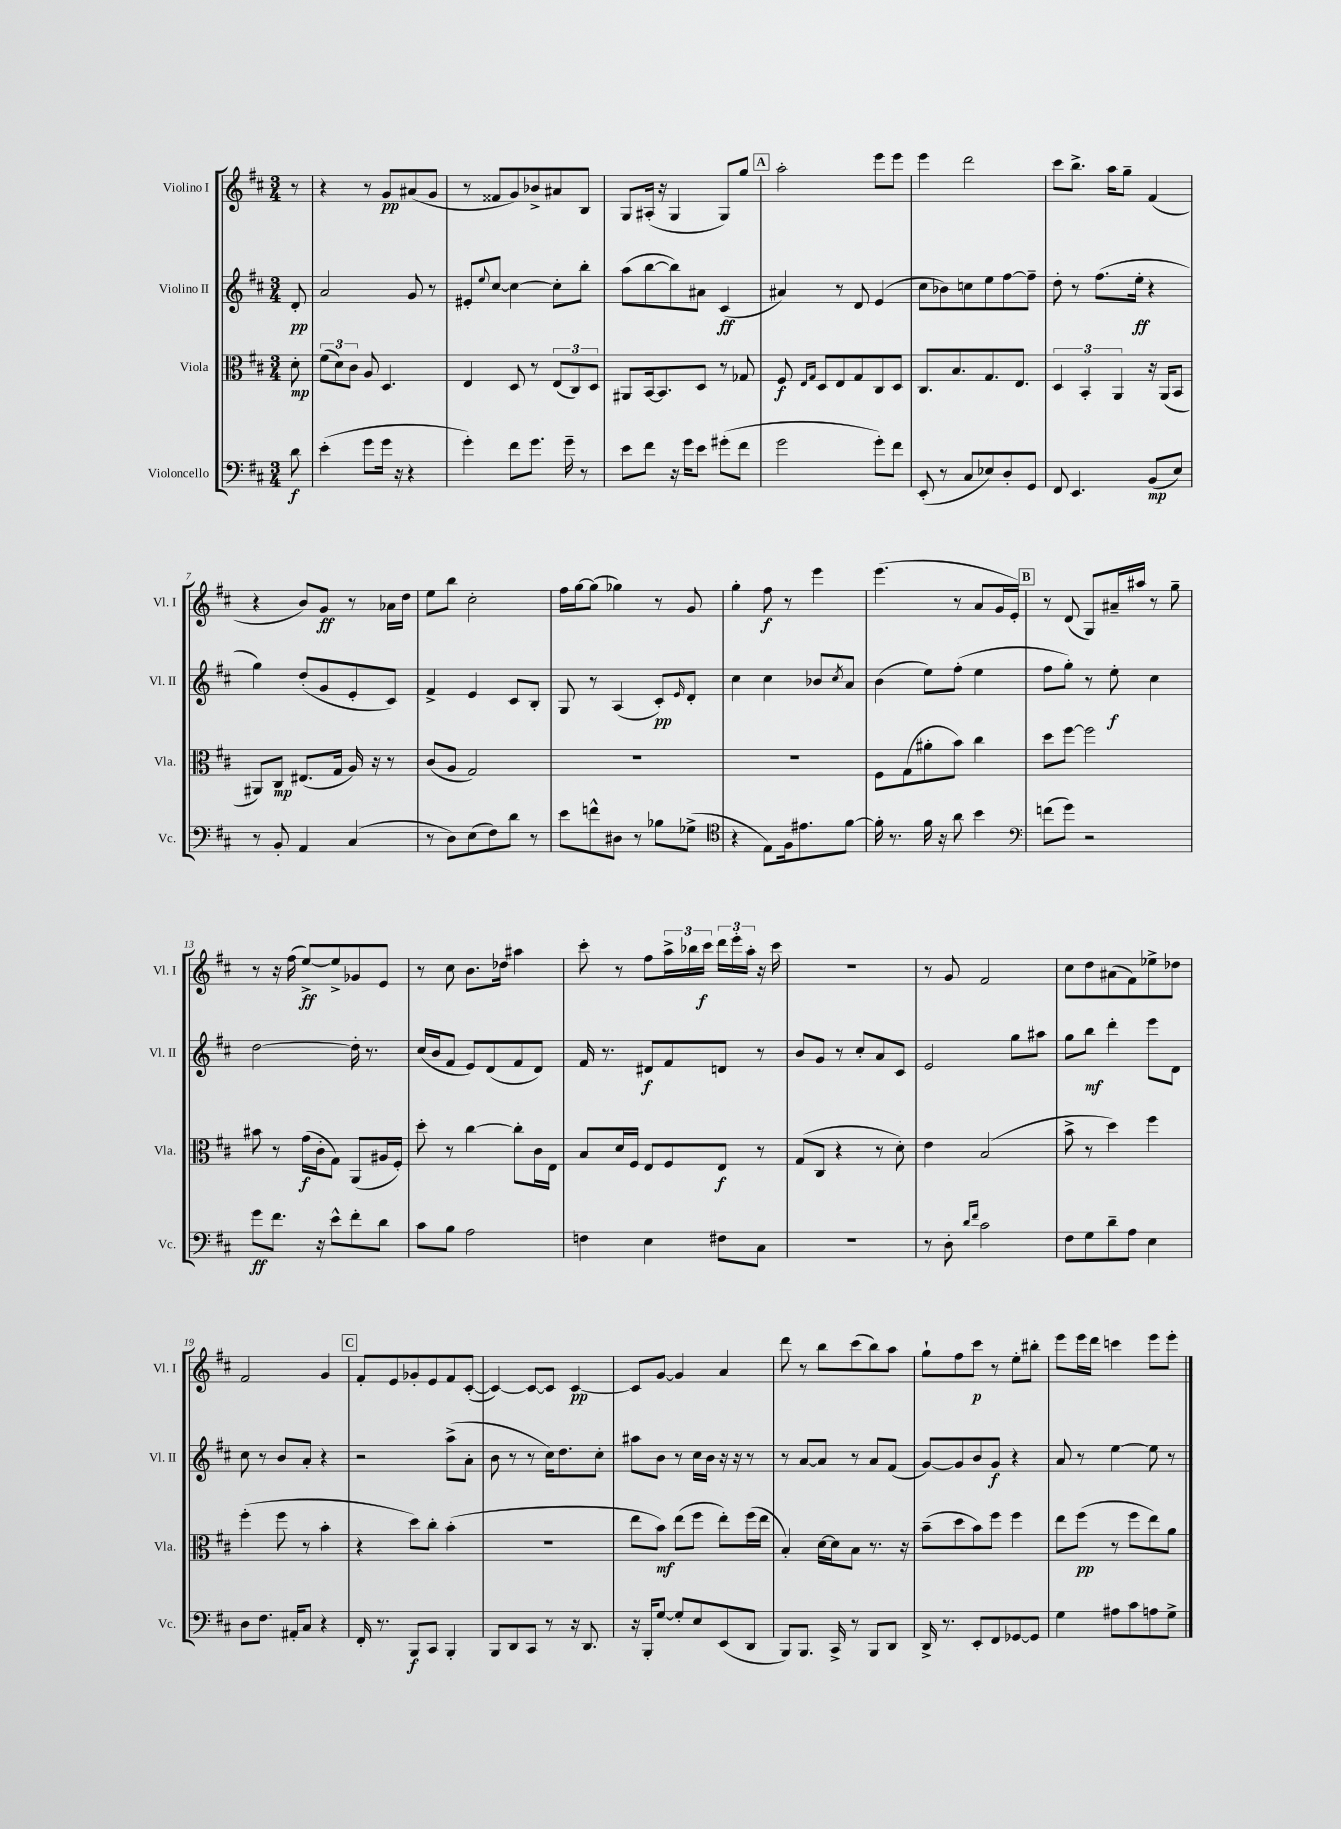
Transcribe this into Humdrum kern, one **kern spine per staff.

**kern	**kern	**kern	**kern
*staff4	*staff3	*staff2	*staff1
*clefF4	*clefC3	*clefG2	*clefG2
*k[f#c#]	*k[f#c#]	*k[f#c#]	*k[f#c#]
*M3/4	*M3/4	*M3/4	*M3/4
8d\	8d'\	8d'/	8r
=	=	=	=
(4e'\	(12f#\L	2a/	4r
.	12d\)	.	.
.	12c#\J	.	.
8g\L	8A/	.	8r
16g\Jk	4.D/	.	8g/L
16r	.	.	.
4r	.	8g/	(8a#/
.	.	8r	8g/J
=	=	=	=
4g'\)	4E/	8e#'/L	8r
.	.	8qqee/	.
.	.	[8cc#/J	8f##/L
8f#\L	8D/	4cc#\_	8g/)
8.g\J	8r	.	8b-^/
.	(12E/L	8cc#'\]L	8a#/
16g~\	.	.	.
.	12C#/)	.	.
8r	.	8bb'\J	8B/J
.	12D/J	.	.
=	=	=	=
8e\L	8AA#/L	(8aa\L	8G/L
8f#\J	[16BB/k	[8bb\	(16A#'/Jk
.	8.BB/]	.	16r
16r	.	8bb\])	4G/
16g\LK	.	.	.
8e\J	8D/J	8a#\J	.
(8g#'\L	8r	(4c#/	8G/L)
8f#\J	8G-/	.	8gg/J
=	=	=	=
2g\	8F#/	4a#/)	2aa'\
.	16qqE/LL	.	.
.	16qqG/JJ	.	.
.	8D/L	.	.
.	8E/	8r	.
.	8G/	8d/	.
8g'\L)	8C#/	(4e/	8eee\L
8f#\J	8D/J	.	8eee\J
=	=	=	=
(8EE'/	8.C#/L	8cc#\L	4eee\
8r	.	8b-\)	.
.	8.B/	.	.
8C#/L	.	8cc\	2ddd\
8E-/)	8.G/	8ee\	.
8D'/	.	[8ff#\	.
.	8.E/J	.	.
8GG/J	.	8ff#~\]J	.
=	=	=	=
8FF#/	6D/	8dd'\	8ccc#\L
4.EE/	.	8r	8.bb^\J
.	6BB'/	.	.
.	.	(8.ff#\L	.
.	.	.	16aa\LK
.	6AA/	.	.
.	.	.	8gg~\J
.	.	16ee'\Jk	.
(8BB/L	16r	4r	(4f#/
.	(16AA/LK	.	.
8E/J)	8BB/J	.	.
=	=	=	=
8r	8AA#/L)	4gg\)	4r
8BB'/	8C#/J	.	.
4AA/	(8.E#/L	(8dd'/L	8b/L)
.	.	8g/	8g/J
.	16G/Jk	.	.
(4C#/	16A/)	8e'/	8r
.	16r	.	.
.	8r	8c#/J)	16a-\LL
.	.	.	16dd\JJ
=	=	=	=
8r	(8c#/L	4f#^/	8ee\L
8D\L)	8A/J	.	8bb\J
(8E\	2G/)	4e/	2cc#'\
8F#\)	.	.	.
8d\J	.	8c#/L	.
8r	.	8B'/J	.
=	=	=	=
8e\L	2.r	8G/	16ff#\LL
.	.	.	[16gg\J
8f^^\	.	8r	(8gg\]J
8D#\J	.	(4A/	4gg-\)
8r	.	.	.
8B-\L	.	8c#'/L)	8r
.	.	16qqe/	.
(8G-^\J	.	8d'/J	8g/
=	=	=	=
*clefC4	*	*	*
4r	2.r	4cc#\	4gg'\
8E\L)	.	4cc#\	8ff#\
16F#\k	.	.	8r
8.e#\	.	.	.
.	.	8b-/L	4eee\
.	.	8qcc#/	.
[8f#\J	.	8a/J	.
=	=	=	=
16f#'\]	8F#\L	(4b\	(4.eee\
8.r	.	.	.
.	(8G\	.	.
16f#\	8a#'\	8ee\L)	.
16r	.	.	.
8a\	8b\J)	(8ff#'\J	8r
4b\	4cc#\	4ee\	8a/L
.	.	.	16g/L
.	.	.	16e'/JJ)
=	=	=	=
*clefF4	*	*	*
(8f\L	8dd\L	8ff#\L	8r
8g\J)	[8ff#\J	8gg'\J)	(8d/
2r	2ff#\]	8r	8G/L)
.	.	8ee'\	16a#~/L
.	.	.	16aa#/JJ
.	.	4cc#\	8r
.	.	.	8gg~\
=	=	=	=
8g\L	8b#\	[2dd\	8r
8.f#\J	8r	.	16r
.	.	.	(16ff#\
.	(16g\LL	.	[8ee^/L)
16r	16c#'\J	.	.
8e^^\L	8G\J)	.	8ee^/]
8f#'\	(8AA/L	16dd'\]	8g-/
.	.	8.r	.
8d\J	16A#/L	.	8e/J
.	16F#'/JJ)	.	.
=	=	=	=
8c#\L	8dd'\	(16cc#/LL	8r
.	.	16b/J	.
8B\J	8r	8f#/J	8cc#\
2A\	[4cc#\	8e/L)	8.b\L
.	.	(8d/	.
.	.	.	16dd-\Jk
.	8cc#'\]L	8f#/	4aa#\
.	16c#\L	8d/J)	.
.	16E\JJ	.	.
=	=	=	=
4F\	8B/L	16f#/	8ccc#'\
.	.	8.r	.
.	16d/L	.	8r
.	16F#/JJ	.	.
4E\	8E/L	8d#/L	8ff#\L
.	8F#/	8f#/	24aa^\L
.	.	.	24bb-\
.	.	.	24ccc#\JJ
8F#\L	8E/J	8d/J	24ddd\LL
.	.	.	24eee'\
.	.	.	24aa'\JJ
8C#\J	8r	8r	16r
.	.	.	16ccc#\
=	=	=	=
2.r	(8G/L	8b/L	2.r
.	8C#/J	8g/J	.
.	4r	8r	.
.	.	8cc#'/L	.
.	8r	8a/	.
.	8d'\)	8c#/J	.
=	=	=	=
8r	4e\	2e/	8r
8D'\	.	.	8g/
16qqd/LL	.	.	.
16qqf#/JJ	.	.	.
2c#\	(2B/	.	2f#/
.	.	8gg\L	.
.	.	8aa#\J	.
=	=	=	=
8F#\L	8b^\	8gg\L	8cc#\L
8G\	8r	8bb\J	8dd\
8d~\	4dd\)	4ddd'\	(8a#\
8A\J	.	.	8f#\)
4E\	4ff#\	8eee\L	8ee-^\
.	.	8d\J	8dd-\J
=	=	=	=
8D\L	(4ff#'\	8cc#\	2f#/
8.F#\J	.	8r	.
.	8ff#\	8b/L	.
16AA#'/LK	.	.	.
8C#/J	8r	8a'/J	.
4r	4b'\	4r	4g/
=	=	=	=
16FF#'/	4r	2r	8f#'/L
8.r	.	.	.
.	.	.	8e/
8BBB/L	8dd\L)	.	8g-'/
8CC#/J	8cc#'\J	.	8e/
4BBB'/	(4b'\	(8aa^\L	8f#/
.	.	8a'\J	([8c#'/J
=	=	=	=
8BBB/L	2.r	8b\	4c#/_)
8DD/	.	8r	.
8CC#/J	.	8r	8c#/_L
8r	.	16cc#\LK)	8c#/]J
.	.	8.dd\	.
16r	.	.	[4c#/
8.DD/	.	.	.
.	.	8cc#'\J	.
=	=	=	=
16r	8ee\L	8aa#\L	8c#/]L
16BBB'/LK	.	.	.
[8G/J	8b\J)	8b\J	[8g/J
8G'/]L	(8ee\L	8r	4g/]
8E/	8ff#\J	16cc#\LL	.
.	.	16b\JJ	.
(8EE/	8ee'\L)	16r	4a/
.	.	16r	.
8DD/J	(16ff#\L	8r	.
.	16ee\JJ	.	.
=	=	=	=
8BBB/L)	4B'/)	8r	8ddd\
8.BBB/J	.	[8a/L	8r
.	[16d\LL	8a/]J	8bb\L
16CC#^/	16d\]J	.	.
8r	8B\J	8r	(8ccc#\
8BBB/L	8.r	8a/L	8bb\)
8DD/J	.	(8f#/J	8aa\J
.	16r	.	.
=	=	=	=
16DD^/	(8b~\L	[8g/L)	8gg`\L
8.r	.	.	.
.	8dd\	8g/]	8ff#\
8EE'/L	8b\)	8b/	8ccc#\J
8FF#/	8ff#\J	8g/J	8r
[8GG-/	4ff#\	4r	8ee'\L
8GG-/]J	.	.	8bb#'\J
=	=	=	=
4G\	8ee\L	8a/	8eee\L
.	(8ff#\J	8r	16eee\L
.	.	.	16ddd\JJ
8A#\L	8r	[4ee\	4ccc\
8c#\	8ff#\L	.	.
8A\	8ee\)	8ee\]	8eee\L
8G^\J	8a\J	8r	8eee'\J
==	==	==	==
*-	*-	*-	*-
